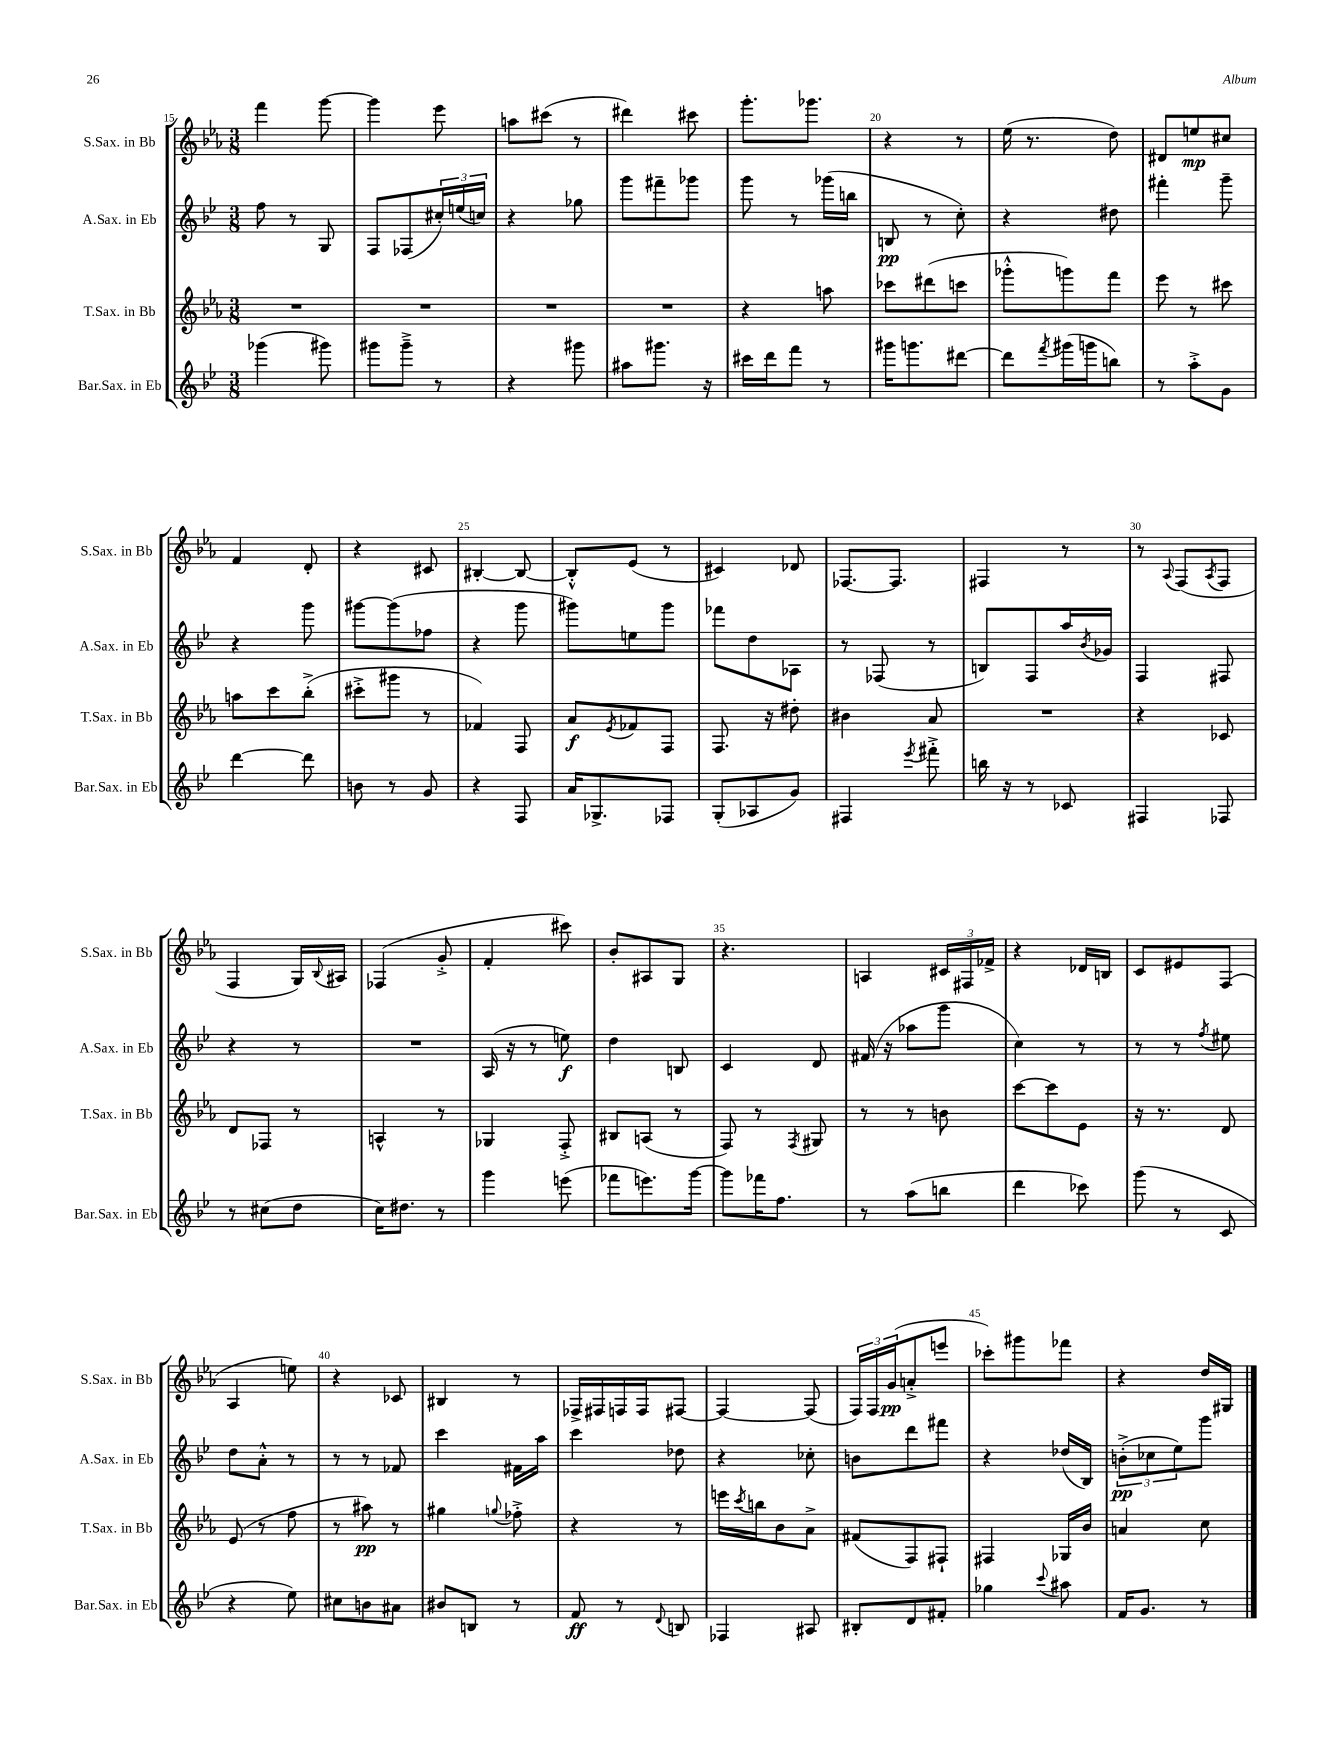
<<
\new StaffGroup <<
\new Staff = "s0" \with { instrumentName = "S.Sax. in Bb" shortInstrumentName = "S.Sax. in Bb" } {
    \clef treble \key ees \major \numericTimeSignature \time 3/8
    f'''4 g'''8~ |
    g'''4 ees'''8 |
    a''8 cis'''8( r8 |
    dis'''4) cis'''8 |
    g'''8.-. ges'''8. |
    r4 r8 |
    ees''16( r8. d''8) |
    dis'8 e''8\mp cis''8 |
    f'4 d'8-. |
    r4 cis'8 |
    bis4~-. bis8~ |
    bis8-.-^ ees'8( r8 |
    cis'4) des'8 |
    fes8.~ fes8. |
    fis4 r8 |
    r8 \appoggiatura { aes8 } f8( \acciaccatura { aes8 } f8 |
    f4 g16) \appoggiatura { bes8 } ais16 |
    fes4( g'8-.-> |
    f'4-. cis'''8) |
    bes'8-. ais8 g8 |
    r4. |
    a4 \tuplet 3/2 { cis'16 fis16 fes'16-> } |
    r4 des'16 b16 |
    c'8 eis'8 f8( |
    aes4 e''8) |
    r4 ces'8 |
    bis4 r8 |
    fes16-> fis16 f16 f16 fis8~ |
    fis4~ fis8( |
    \tuplet 3/2 { f16) f16 g'16\pp( } a'8-.-> e'''8 |
    ces'''8-.) gis'''8 fes'''8 |
    r4 d''16 gis16 \bar "|." |
}
\new Staff = "s1" \with { instrumentName = "A.Sax. in Eb" shortInstrumentName = "A.Sax. in Eb" } {
    \clef treble \key bes \major \numericTimeSignature \time 3/8
    f''8 r8 g8 |
    f8 fes8( \tuplet 3/2 { cis''16-.) e''16( c''16) } |
    r4 ges''8 |
    g'''8 fis'''8-- ges'''8 |
    g'''8 r8 ges'''16( b''16 |
    b8\pp r8 c''8-.) |
    r4 dis''8 |
    fis'''4-. g'''8-- |
    r4 g'''8 |
    gis'''8~ gis'''8( fes''8 |
    r4 g'''8 |
    gis'''8) e''8 gis'''8 |
    fes'''8 d''8 aes8 |
    r8 fes8( r8 |
    b8) f8 a''16 \acciaccatura { bes'8 } ges'16 |
    f4 fis8 |
    r4 r8 |
    R4. |
    a16( r16 r8 e''8\f) |
    d''4 b8 |
    c'4 d'8 |
    fis'16( r16 aes''8 g'''8 |
    c''4) r8 |
    r8 r8 \acciaccatura { f''8 } eis''8 |
    d''8 a'8-.-^ r8 |
    r8 r8 fes'8 |
    c'''4 fis'16 a''16 |
    c'''4 des''8 |
    r4 ces''8-. |
    b'8 d'''8 fis'''8 |
    r4 des''16( bes16) |
    \tuplet 3/2 { b'8-.->\pp( ces''8 ees''8) } g'''8 \bar "|." |
}
\new Staff = "s2" \with { instrumentName = "T.Sax. in Bb" shortInstrumentName = "T.Sax. in Bb" } {
    \clef treble \key ees \major \numericTimeSignature \time 3/8
    R4. |
    R4. |
    R4. |
    R4. |
    r4 a''8 |
    ces'''8 dis'''8( c'''8 |
    ges'''8-.-^ g'''8) f'''8 |
    ees'''8 r8 cis'''8 |
    a''8 c'''8 bes''8-.->( |
    cis'''8-.-> gis'''8 r8 |
    fes'4) f8 |
    aes'8\f \acciaccatura { ees'8 } fes'8 f8 |
    f8. r16 dis''8-. |
    bis'4 aes'8 |
    R4. |
    r4 ces'8 |
    d'8 fes8 r8 |
    a4-^ r8 |
    ges4 f8-.-> |
    bis8 a8( r8 |
    f8) r8 \acciaccatura { f8 } gis8 |
    r8 r8 b'8 |
    c'''8~ c'''8 ees'8 |
    r16 r8. d'8 |
    ees'8( r8 f''8 |
    r8 ais''8\pp) r8 |
    gis''4 \appoggiatura { g''8 } fes''8-.-> |
    r4 r8 |
    e'''16 \acciaccatura { c'''8 } b''16 bes'8 aes'8-> |
    fis'8( f8) fis8-! |
    fis4 ges16 bes'16 |
    a'4 c''8 \bar "|." |
}
\new Staff = "s3" \with { instrumentName = "Bar.Sax. in Eb" shortInstrumentName = "Bar.Sax. in Eb" } {
    \clef treble \key bes \major \numericTimeSignature \time 3/8
    ges'''4( gis'''8) |
    gis'''8 gis'''8---> r8 |
    r4 gis'''8 |
    ais''8 gis'''8. r16 |
    cis'''16 d'''16 f'''8 r8 |
    gis'''16 g'''8. dis'''8~ |
    dis'''8 \acciaccatura { f'''8 } gis'''16( g'''16 b''8) |
    r8 a''8-.-> g'8 |
    d'''4~ d'''8 |
    b'8 r8 g'8 |
    r4 f8 |
    a'16 ges8.-> fes8 |
    g8-.( aes8 g'8) |
    fis4 \acciaccatura { ees'''8 } fis'''8-.-> |
    b''16 r16 r8 ces'8 |
    fis4 fes8 |
    r8 cis''8( d''8 |
    c''16) dis''8. r8 |
    g'''4 e'''8( |
    fes'''8 e'''8.) g'''16~ |
    g'''8 fes'''16 f''8. |
    r8 a''8( b''8 |
    d'''4 ces'''8) |
    g'''8( r8 c'8 |
    r4 ees''8) |
    cis''8 b'8 ais'8 |
    bis'8 b8 r8 |
    f'8\ff r8 \appoggiatura { d'8 } b8 |
    fes4 ais8 |
    bis8-. d'8 fis'8-. |
    ges''4 \appoggiatura { c'''8 } ais''8 |
    f'16 g'8. r8 \bar "|." |
}
>>
>>
\layout { \context { \Score currentBarNumber = #15 \override BarNumber.break-visibility = ##(#f #t #t) barNumberVisibility = #(every-nth-bar-number-visible 5) } }
